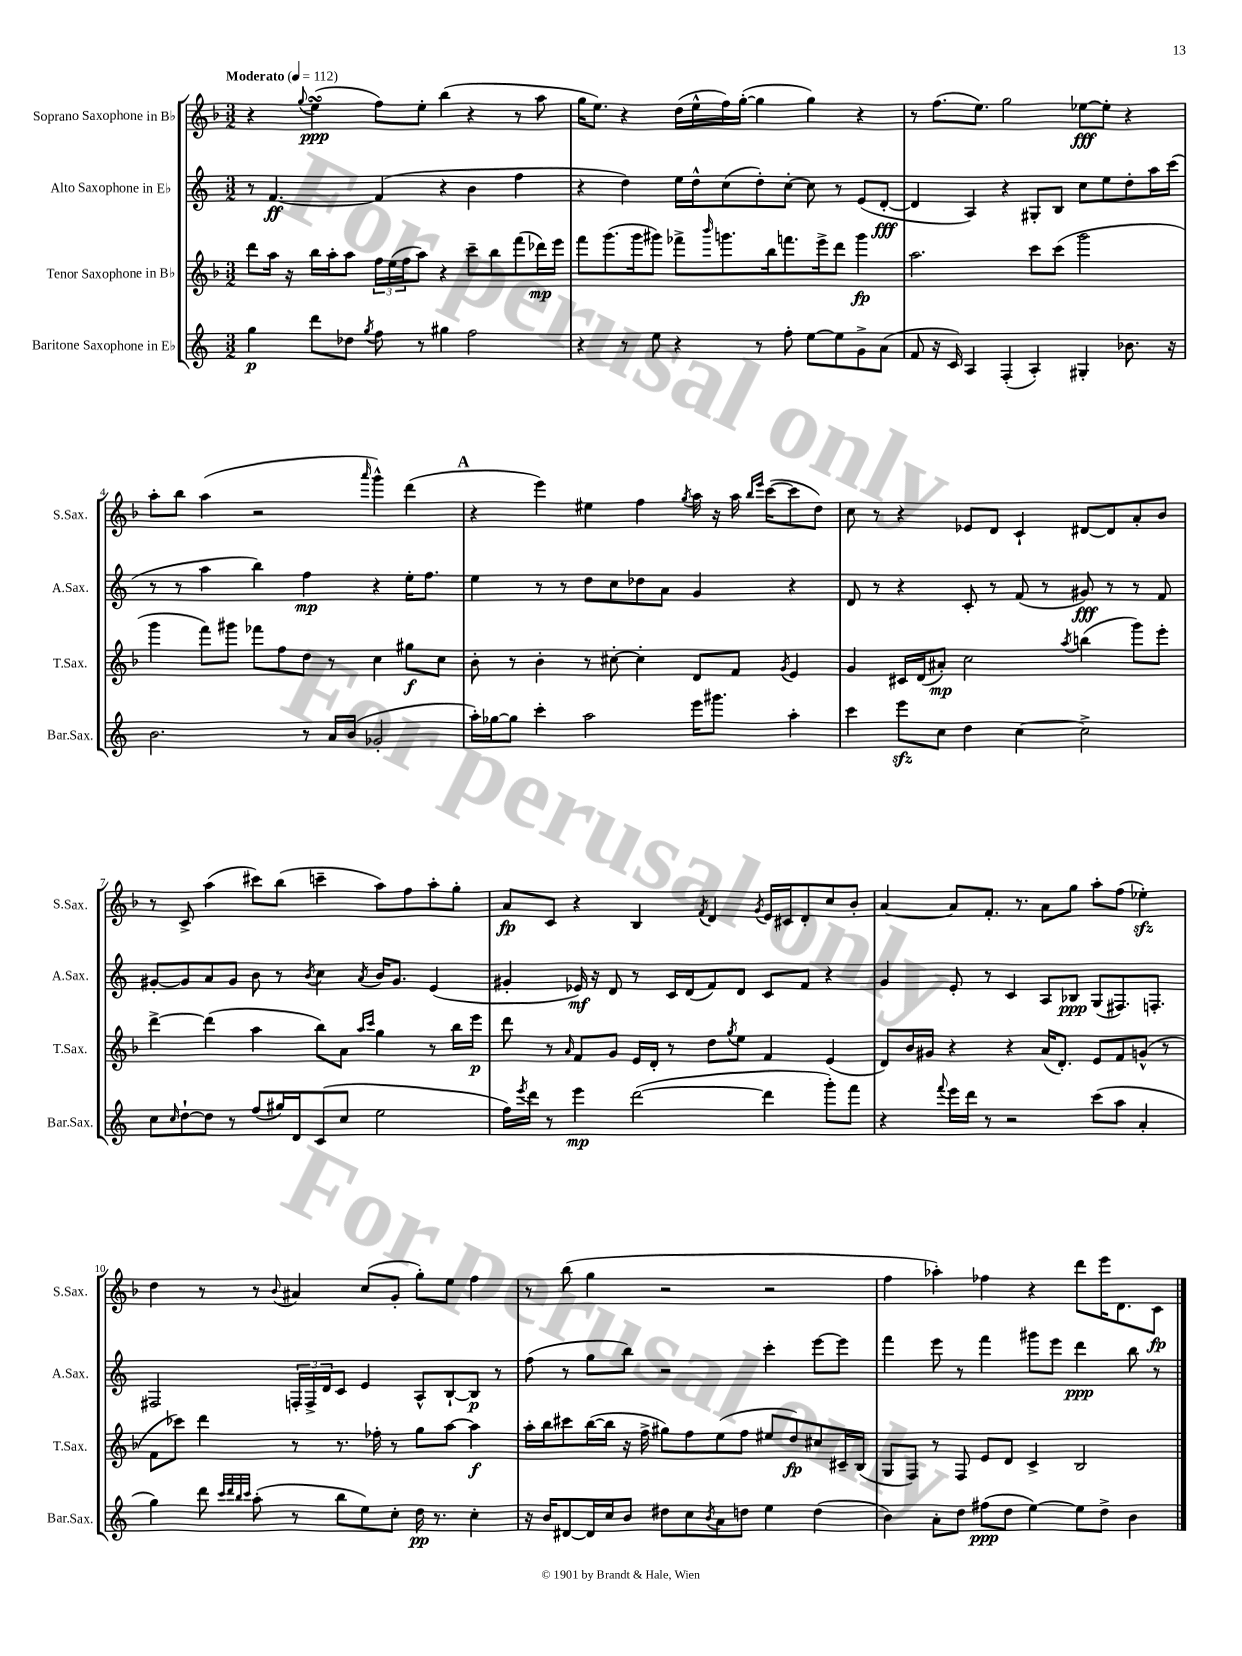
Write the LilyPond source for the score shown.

<<
\new StaffGroup <<
\new Staff = "s0" \with { instrumentName = "Soprano Saxophone in Bb" shortInstrumentName = "S.Sax." } {
    \clef treble \key f \major \numericTimeSignature \time 3/2 \tempo "Moderato" 4 = 112
    r4 \appoggiatura { g''8 } e''4\turn\ppp( f''8) e''8-. bes''4( r4 r8 a''8 |
    g''16 e''8.) r4 d''16( e''16-^ f''16) g''16~-.( g''4 g''4) r4 |
    r8 f''8.( e''8.) g''2 ees''8~\fff ees''8-. r4 |
    a''8-. bes''8 a''4( r2 \grace { a'''16 } g'''4-^) d'''4( |
    \mark \markup { \bold "A" } r4 e'''4) eis''4 f''4 \acciaccatura { g''8 } a''16 r16 a''16 \grace { bes''16 e'''16 } c'''16~( c'''8 d''8) |
    c''8 r8 r4 ees'8 d'8 c'4-! dis'8~ dis'8 a'8-. bes'8 |
    r8 c'8-> a''4( cis'''8) bes''8( c'''4-- a''8) f''8 a''8-. g''8-. |
    a'8\fp c'8 r4 bes4 \acciaccatura { f'8 } d'4 \acciaccatura { g'8 } e'16 cis'16 d'8-. c''8 bes'8-. |
    a'4~ a'8 f'8.-. r8. a'8 g''8 a''8-. f''8( ees''4-.\sfz) |
    d''4 r8 r8 \appoggiatura { bes'8 } ais'4 c''8( g'8-. g''8-.) e''8 f''4 |
    r8 bes''8( g''4 r2 r2 |
    f''4 aes''4-.) fes''4 r4 d'''8 e'''16 d'8. c'8\fp \bar "|." |
}
\new Staff = "s1" \with { instrumentName = "Alto Saxophone in Eb" shortInstrumentName = "A.Sax." } {
    \clef treble \key c \major \numericTimeSignature \time 3/2
    r8 f'4.~\ff f'4( r4 b'4 f''4 |
    r4 d''4) e''16 d''16-^ c''8( d''8-.) c''8~-. c''8 r8 e'8( d'8~-.\fff |
    d'4 a4) r4 gis8-. b8 c''8 e''8 d''8-. a''16 c'''16( |
    r8 r8 a''4 b''4) f''4\mp r4 e''16-. f''8. |
    \mark \markup { \bold "A" } e''4 r8 r8 d''8 c''8 des''8 a'8 g'4 r4 |
    d'8 r8 r4 c'8-. r8 f'8( r8 gis'8\fff) r8 r8 f'8 |
    gis'8~-. gis'8 a'8 gis'8 b'8 r8 \acciaccatura { b'8 } c''4 \acciaccatura { a'8 } b'16 gis'8. e'4( |
    gis'4-. ees'16\mf) r16 d'8 r8 c'16 d'16( f'8) d'8 c'8 f'8 r4 |
    g'4 e'8-. r8 c'4 a8 bes8\ppp g8( fis8.) f8.-. |
    fis2 \tuplet 3/2 { f16-. f16-> d'16 } c'8 e'4 a8-^ b8~-! b8\p r8 |
    f''8( r8 g''8 b''8) r2 c'''4-. e'''8~ e'''8 |
    f'''4 e'''8 r8 f'''4 gis'''8 e'''8 d'''4\ppp b''8 r8 \bar "|." |
}
\new Staff = "s2" \with { instrumentName = "Tenor Saxophone in Bb" shortInstrumentName = "T.Sax." } {
    \clef treble \key f \major \numericTimeSignature \time 3/2
    d'''8 a''16 r16 bes''16 a''16-. a''8 \tuplet 3/2 { f''16 e''16( f''16 } a''8) r4 c'''8-- bes''8 f'''8( des'''16\mp) e'''16 |
    f'''8 g'''8.( g'''16 gis'''8) fes'''8-> \grace { bes'''16 } g'''8. bes''16 f'''8. e'''16-> d'''8 g'''4\fp |
    a''2. c'''8 c'''8( g'''2 |
    g'''4 f'''8) gis'''8 fes'''8 f''8 d''8 r8 c''4 gis''8\f c''8 |
    \mark \markup { \bold "A" } bes'8-. r8 bes'4-. r8 cis''8~-. cis''4-. d'8 f'8 \acciaccatura { g'8 } e'4 |
    g'4 cis'16 d'16( ais'8-.\mp) c''2 \acciaccatura { a''8 } b''4( g'''8) e'''8-. |
    d'''4~-> d'''4( a''4 bes''8) a'8 \grace { a''16 c'''16 } g''4 r8 bes''16 e'''16\p |
    d'''8 r8 \grace { a'16 } f'8 g'8 e'16 d'16-. r8 d''8 \acciaccatura { g''8 } e''8 f'4 e'4( |
    d'8) bes'16 gis'16 r4 r4 a'16( d'8.-.) e'8 f'8 g'8-^( r8 |
    f'8 ces'''8) d'''4 r8 r8. fes''16-. r8 g''8 a''8~ a''4\f |
    a''16-. bes''16 cis'''8 bes''16~( bes''16 r16 f''16-> gis''8) f''8 e''8( f''8 eis''8 d''8\fp) cis''8 cis'16-- bes16( |
    g8 f8) r8 f8 e'8 d'8 c'4-> bes2 \bar "|." |
}
\new Staff = "s3" \with { instrumentName = "Baritone Saxophone in Eb" shortInstrumentName = "Bar.Sax." } {
    \clef treble \key c \major \numericTimeSignature \time 3/2
    g''4\p d'''8 des''8 \acciaccatura { g''8 } f''8 r8 gis''4 f''2 |
    r4 r8 e''8 r4 r8 f''8-. e''8~ e''8 g'8-> a'8( |
    f'8 r16 c'16) a4 f4-.( a4-.) gis4-. bes'8. r16 |
    b'2. r8 a'16 b'16( ges'2-. |
    \mark \markup { \bold "A" } a''16-.) ges''16~ ges''8 c'''4-. a''2 e'''16 gis'''8. a''4-. |
    c'''4 e'''8\sfz c''8 d''4 c''4~ c''2-> |
    c''8 \grace { c''16 } d''8~-! d''8 r8 f''8( gis''16) d'16 c'8( c''8 e''2 |
    f''16) \acciaccatura { e'''8 } d'''16 r8 e'''4\mp d'''2~( d'''4 g'''8-.) f'''8 |
    r4 \appoggiatura { f'''8 } e'''16 d'''16 r8 r2 c'''8( a''8 a'4-. |
    g''4) d'''8 \grace { c'''32 d'''32 b''32 c'''32 } a''8-.( r8 b''8 e''8) c''8-. d''16\pp r8. c''4-. |
    r16 b'16 dis'8~ dis'16 c''16 b'8 dis''8 c''8 \acciaccatura { b'8 } a'8 d''8 e''4 d''4( |
    b'4) a'8-. d''8 fis''8\ppp( d''8 e''4~) e''8 d''8-> b'4 \bar "|." |
}
>>
>>
